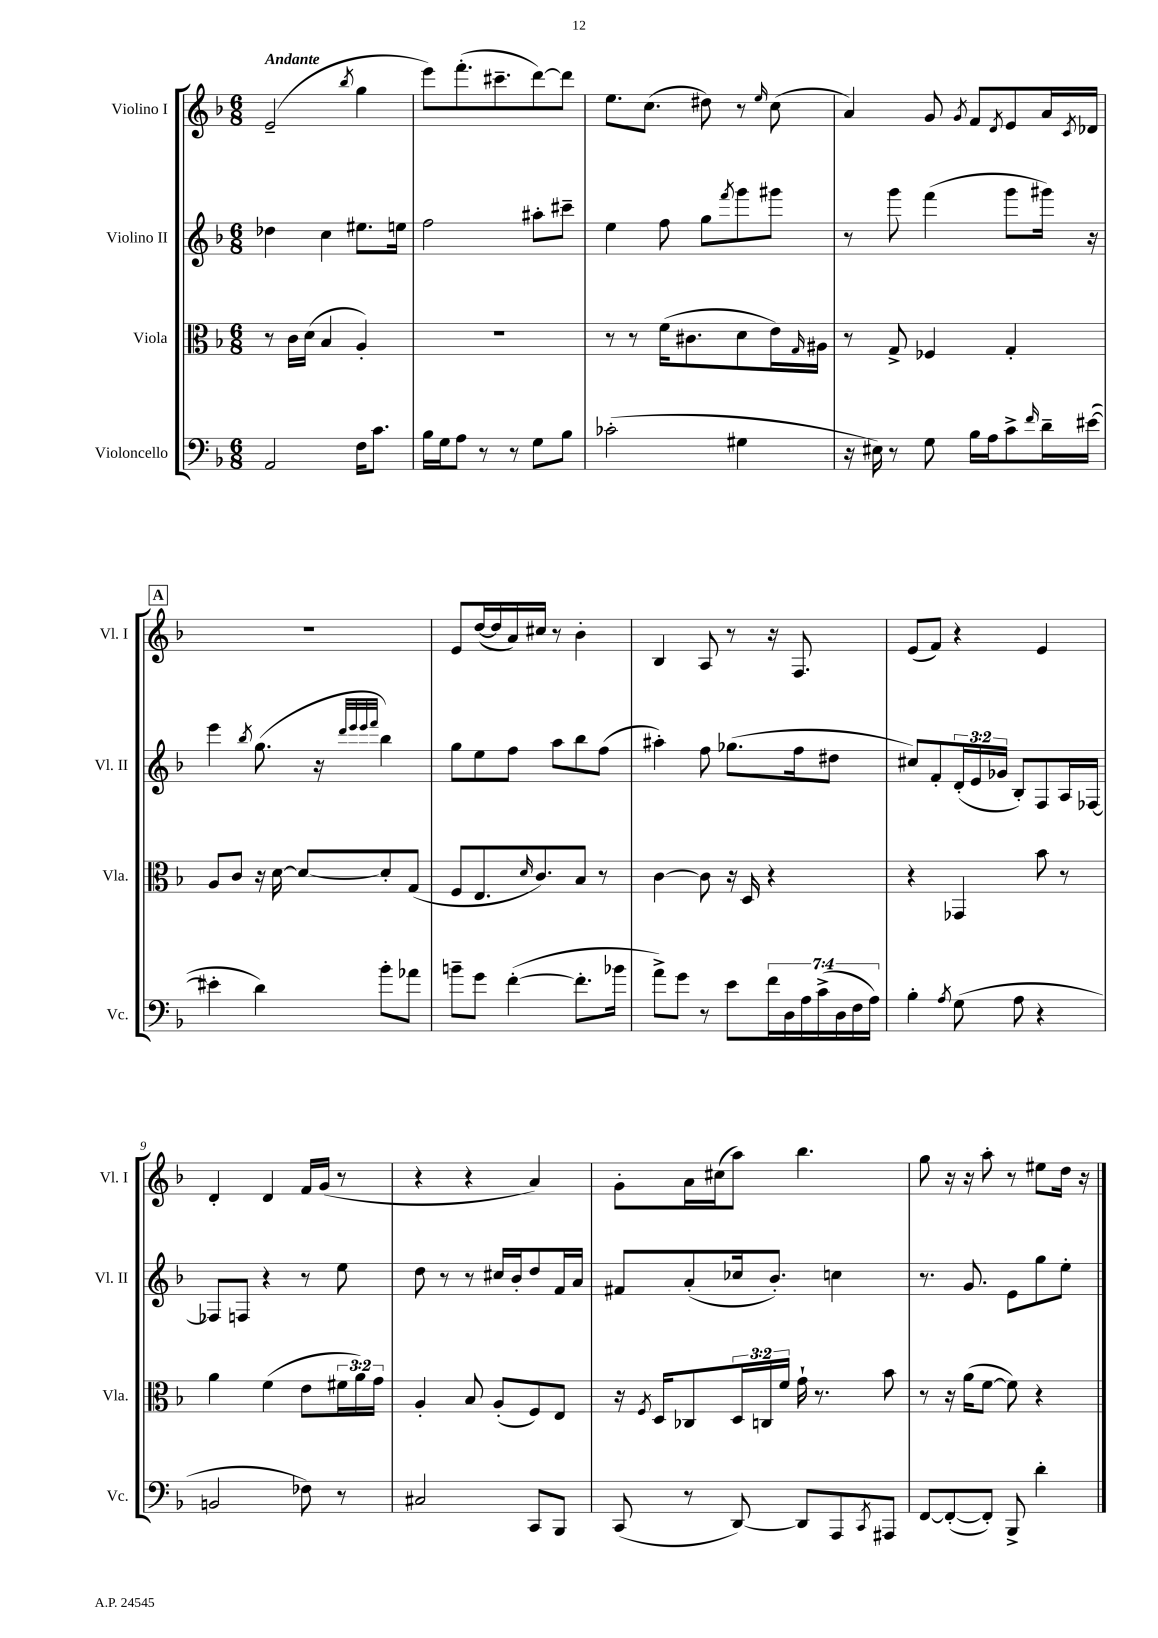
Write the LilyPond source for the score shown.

<<
\new StaffGroup <<
\new Staff = "s0" \with { instrumentName = "Violino I" shortInstrumentName = "Vl. I" } {
    \clef treble \key f \major \numericTimeSignature \time 6/8 \tempo "Andante"
    e'2--( \acciaccatura { bes''8 } g''4 |
    e'''8) f'''8.-.( cis'''8.-- d'''8~) d'''8 |
    e''8. c''8.( dis''8) r8 \grace { e''16 } c''8( |
    a'4) g'8 \acciaccatura { g'8 } f'8 \acciaccatura { d'8 } e'8 a'16 \acciaccatura { c'8 } des'16 |
    \mark \markup { \box "A" } R2. |
    e'8 d''16~( d''16 a'16) cis''16 r8 bes'4-. |
    bes4 a8 r8 r16 f8. |
    e'8( f'8) r4 e'4 |
    d'4-. d'4 f'16 g'16( r8 |
    r4 r4 a'4) |
    g'8-. a'16 cis''16( a''8) bes''4. |
    g''8 r16 r16 a''8-. r8 eis''8 d''16 r16 \bar "|." |
}
\new Staff = "s1" \with { instrumentName = "Violino II" shortInstrumentName = "Vl. II" } {
    \clef treble \key f \major \numericTimeSignature \time 6/8 \override Staff.TupletNumber.text = #tuplet-number::calc-fraction-text
    des''4 c''4 eis''8. e''16 |
    f''2 ais''8-. cis'''8-- |
    e''4 f''8 g''8 \acciaccatura { f'''8 } g'''8 gis'''8 |
    r8 g'''8 f'''4( g'''8 gis'''16) r16 |
    \mark \markup { \box "A" } e'''4 \acciaccatura { bes''8 } g''8.( r16 \grace { d'''32 e'''32 e'''32 f'''32 } bes''4) |
    g''8 e''8 f''8 a''8 bes''8 f''8( |
    ais''4-.) f''8 ges''8.( f''16 dis''8 |
    cis''8) f'8-. \tuplet 3/2 { d'16-.( e'16 ges'16 } bes8-.) f8 a16 fes16~ |
    fes8 f8 r4 r8 e''8 |
    d''8 r8 r8 cis''16 bes'16-. d''8 f'16 a'16 |
    fis'8 a'8-.( ces''16 bes'8.-.) c''4 |
    r8. g'8. e'8 g''8 e''8-. \bar "|." |
}
\new Staff = "s2" \with { instrumentName = "Viola" shortInstrumentName = "Vla." } {
    \clef alto \key f \major \numericTimeSignature \time 6/8 \override Staff.TupletNumber.text = #tuplet-number::calc-fraction-text
    r8 c'16 d'16( bes4 a4-.) |
    R2. |
    r8 r8 f'16( cis'8. d'8 e'16) \grace { g16 } ais16 |
    r8 g8-> fes4 g4-. |
    \mark \markup { \box "A" } a8 c'8 r16 d'16~ d'8~ d'8-. g8( |
    f8 e8. \grace { d'16 } c'8.) bes8 r8 |
    c'4~ c'8 r16 d16 r4 |
    r4 ges,4 bes'8 r8 |
    a'4 f'4( e'8 \tuplet 3/2 { fis'16 a'16) g'16 } |
    a4-. bes8 a8-.( f8) e8 |
    r16 \acciaccatura { f8 } d16 ces8 \tuplet 3/2 { d16 c16 f'16 } g'16-! r8. bes'8 |
    r8 r16 a'16( f'8~ f'8) r4 \bar "|." |
}
\new Staff = "s3" \with { instrumentName = "Violoncello" shortInstrumentName = "Vc." } {
    \clef bass \key f \major \numericTimeSignature \time 6/8 \override Staff.TupletNumber.text = #tuplet-number::calc-fraction-text
    a,2 f16 c'8. |
    bes16 g16 a8 r8 r8 g8 bes8 |
    ces'2-.( gis4 |
    r16 eis16) r8 g8 bes16 a16 c'8-> \grace { f'16 } d'16-- eis'16~( |
    \mark \markup { \box "A" } eis'4-. d'4) bes'8-. aes'8 |
    b'8-- g'8 f'4~-.( f'8.-. bes'16 |
    a'8->) g'8 r8 e'8 \tuplet 7/4 { f'16 d16 a16 c'16->( d16 f16 a16) } |
    bes4-. \acciaccatura { a8 } g8( a8 r4 |
    b,2 fes8) r8 |
    cis2 c,8 bes,,8 |
    c,8( r8 d,8~) d,8 a,,8 \acciaccatura { c,8 } ais,,8 |
    f,8~ f,8~-.( f,8-.) bes,,8-> d'4-. \bar "|." |
}
>>
>>
